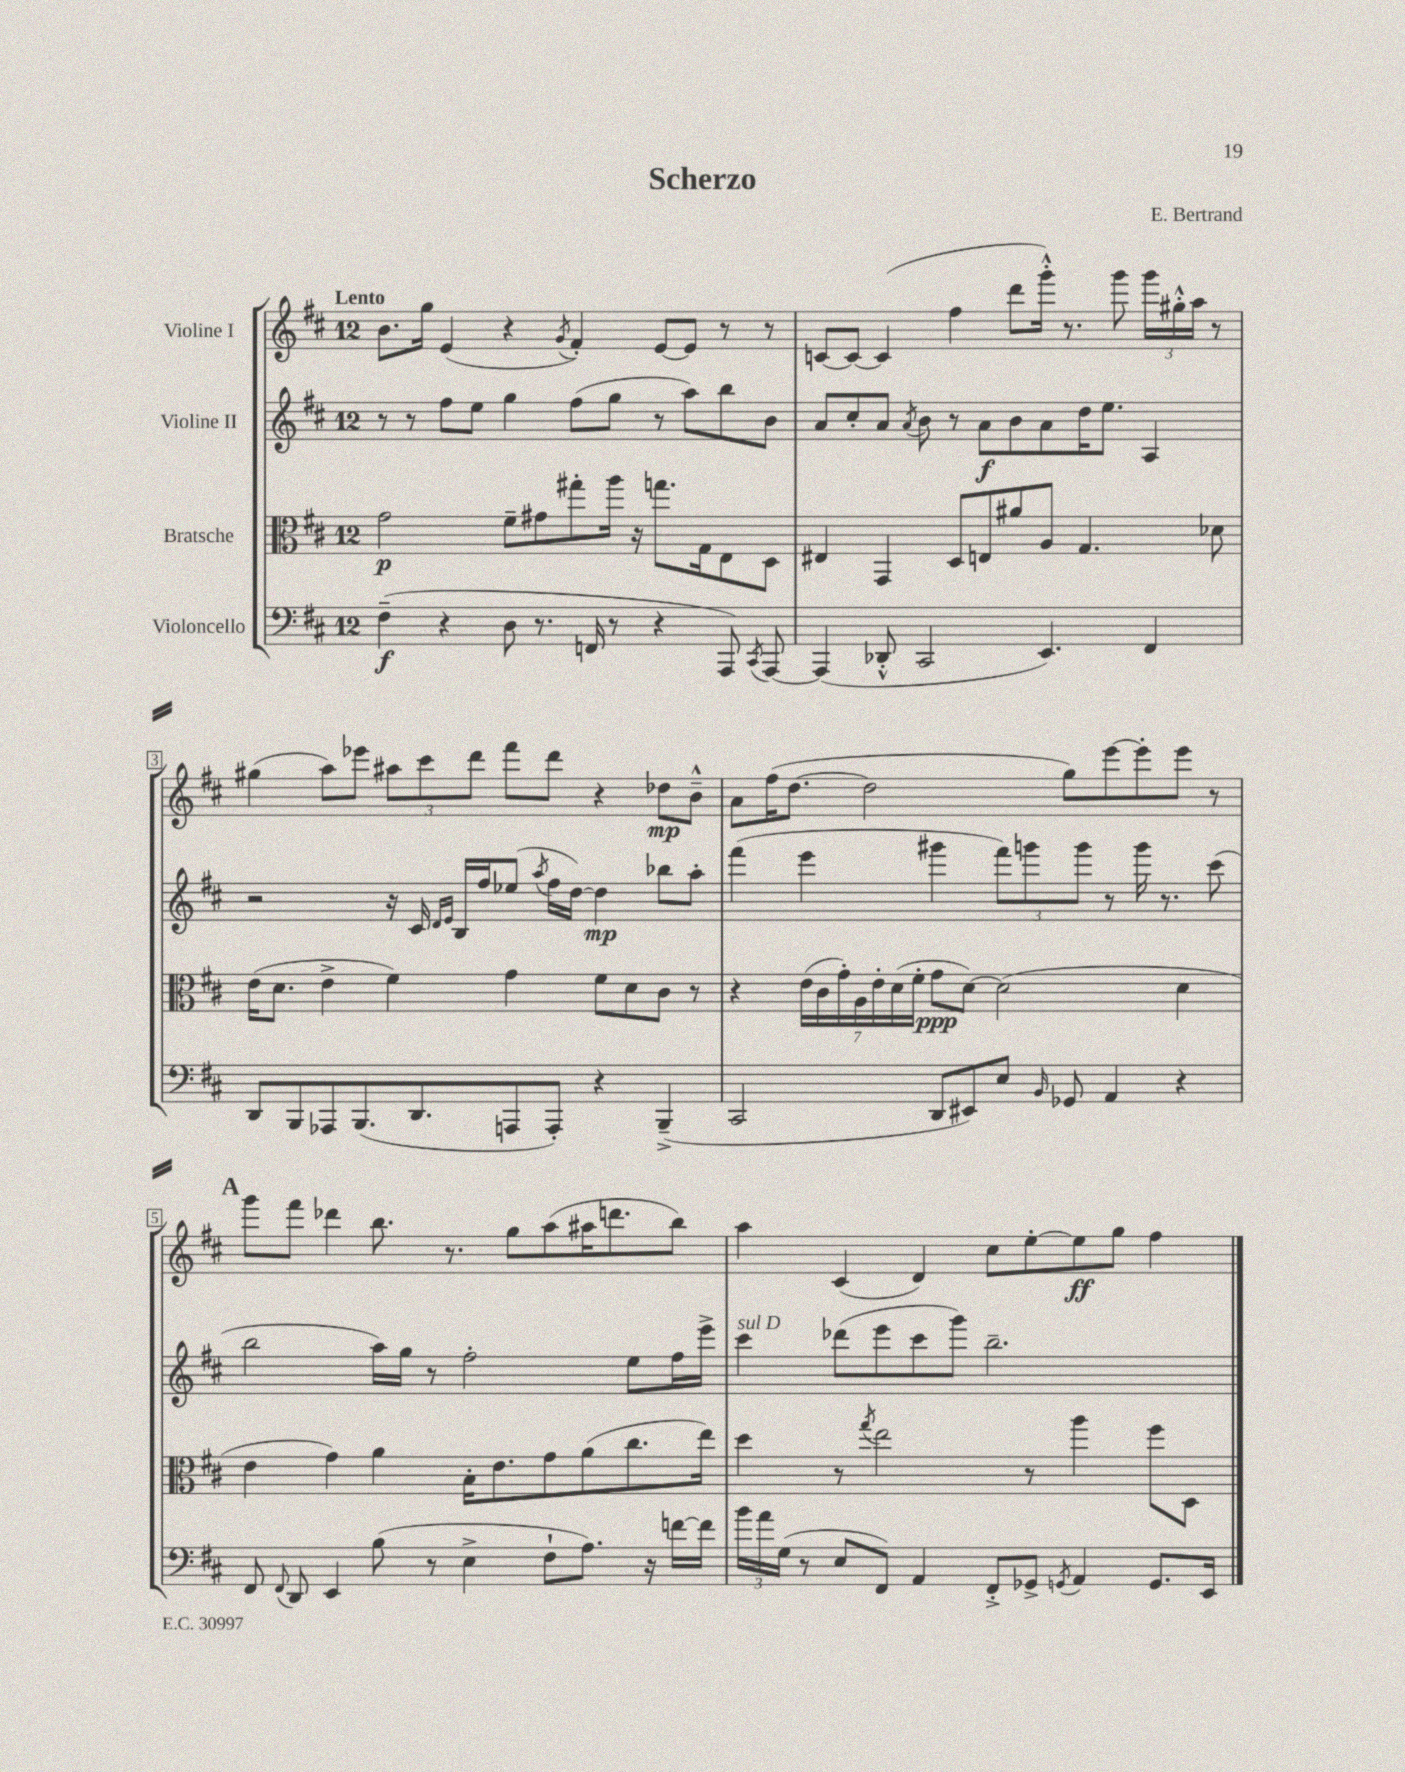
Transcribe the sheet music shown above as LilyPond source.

\header { title = "Scherzo" composer = "E. Bertrand" }
<<
\new StaffGroup <<
\new Staff = "s0" \with { instrumentName = "Violine I" } {
    \clef treble \key d \major \once \override Staff.TimeSignature.style = #'single-digit \time 12/8 \tempo "Lento"
    \autoBeamOff b'8.[ g''16] e'4( r4 \acciaccatura { g'8 } fis'4-.) e'8[~ e'8] r8 r8 |
    c'8[~ c'8]~ c'4( fis''4 d'''8[ g'''16]-.-^) r8. g'''8 \tuplet 3/2 { g'''16[ gis''16-.-^ a''16] } r8 |
    gis''4( a''8[) ees'''8] \tuplet 3/2 { ais''8[ cis'''8 d'''8] } fis'''8[ d'''8] r4 des''8[\mp b'8]---^ |
    a'8[ fis''16( d''8.]~ d''2 g''8[) e'''8~ e'''8-. e'''8] r8 |
    \mark \markup { \bold "A" } g'''8[ fis'''8] des'''4 b''8. r8. g''8[ a''8( ais''16 d'''8. b''8]) |
    a''4 cis'4( d'4) cis''8[ e''8~-. e''8\ff g''8] fis''4 \bar "|." |
}
\new Staff = "s1" \with { instrumentName = "Violine II" } {
    \clef treble \key d \major \once \override Staff.TimeSignature.style = #'single-digit \time 12/8
    \autoBeamOff r8 r8 fis''8[ e''8] g''4 fis''8[( g''8] r8 a''8[) b''8 b'8] |
    a'8[ cis''8-. a'8] \acciaccatura { a'8 } b'8 r8 a'8[\f b'8 a'8 d''16 e''8.] a4 |
    r2 r16 cis'16 \grace { d'16[ e'16] } b16[ fis''16 ees''8]( \acciaccatura { a''8 } fis''16[ d''16]~) d''4\mp bes''8[ a''8]-. |
    fis'''4( e'''4 gis'''4 \tuplet 3/2 { fis'''8[) g'''8 g'''8] } r8 g'''16 r8. cis'''8( |
    \mark \markup { \bold "A" } b''2 a''16[) g''16] r8 fis''2-. e''8[ fis''16 e'''16]-> |
    cis'''4^\markup { \italic "sul D" } des'''8[( e'''8 cis'''8 g'''8]) b''2.-- \bar "|." |
}
\new Staff = "s2" \with { instrumentName = "Bratsche" } {
    \clef alto \key d \major \once \override Staff.TimeSignature.style = #'single-digit \time 12/8
    \autoBeamOff g'2\p fis'8[-- gis'8 gis''8-. a''16] r16 g''8.[ g16 e8 d8] |
    eis4 g,4 d8[ e8 ais'8 a8] g4. des'8 |
    e'16[( d'8.] e'4-> fis'4) g'4 fis'8[ d'8 cis'8] r8 |
    r4 \tuplet 7/4 { e'16[( cis'16 g'16-.) a16 e'16-. d'16( fis'16]-. } g'8[\ppp d'8]~) d'2( d'4 |
    \mark \markup { \bold "A" } e'4 g'4) a'4 b16[-. e'8. g'8 a'8( cis''8. e''16]) |
    d''4 r8 \acciaccatura { g''8 } e''2 r8 a''4 fis''8[ d8] \bar "|." |
}
\new Staff = "s3" \with { instrumentName = "Violoncello" } {
    \clef bass \key d \major \once \override Staff.TimeSignature.style = #'single-digit \time 12/8
    \autoBeamOff fis4--\f( r4 d8 r8. f,16 r8 r4 a,,8) \acciaccatura { cis,8 } a,,8~ |
    a,,4( des,8-.-^ cis,2 e,4.) fis,4 |
    d,8[ b,,8 aes,,8 b,,8.( d,8. a,,8 a,,8]-.) r4 b,,4--->( |
    cis,2 d,8[ eis,8) e8] \grace { b,16 } ges,8 a,4 r4 |
    \mark \markup { \bold "A" } fis,8 \appoggiatura { fis,8 } d,8 e,4 b8( r8 e4-> fis8[-! a8.]) r16 f'16[~ f'16] |
    \tuplet 3/2 { b'16[ a'16 g16]( } r8 e8[ fis,8]) a,4 fis,8[-.-> ges,8]-> \acciaccatura { g,8 } a,4 g,8.[ e,16] \bar "|." |
}
>>
>>
\layout { \context { \Score \override BarNumber.stencil = #(make-stencil-boxer 0.1 0.3 ly:text-interface::print) } }
